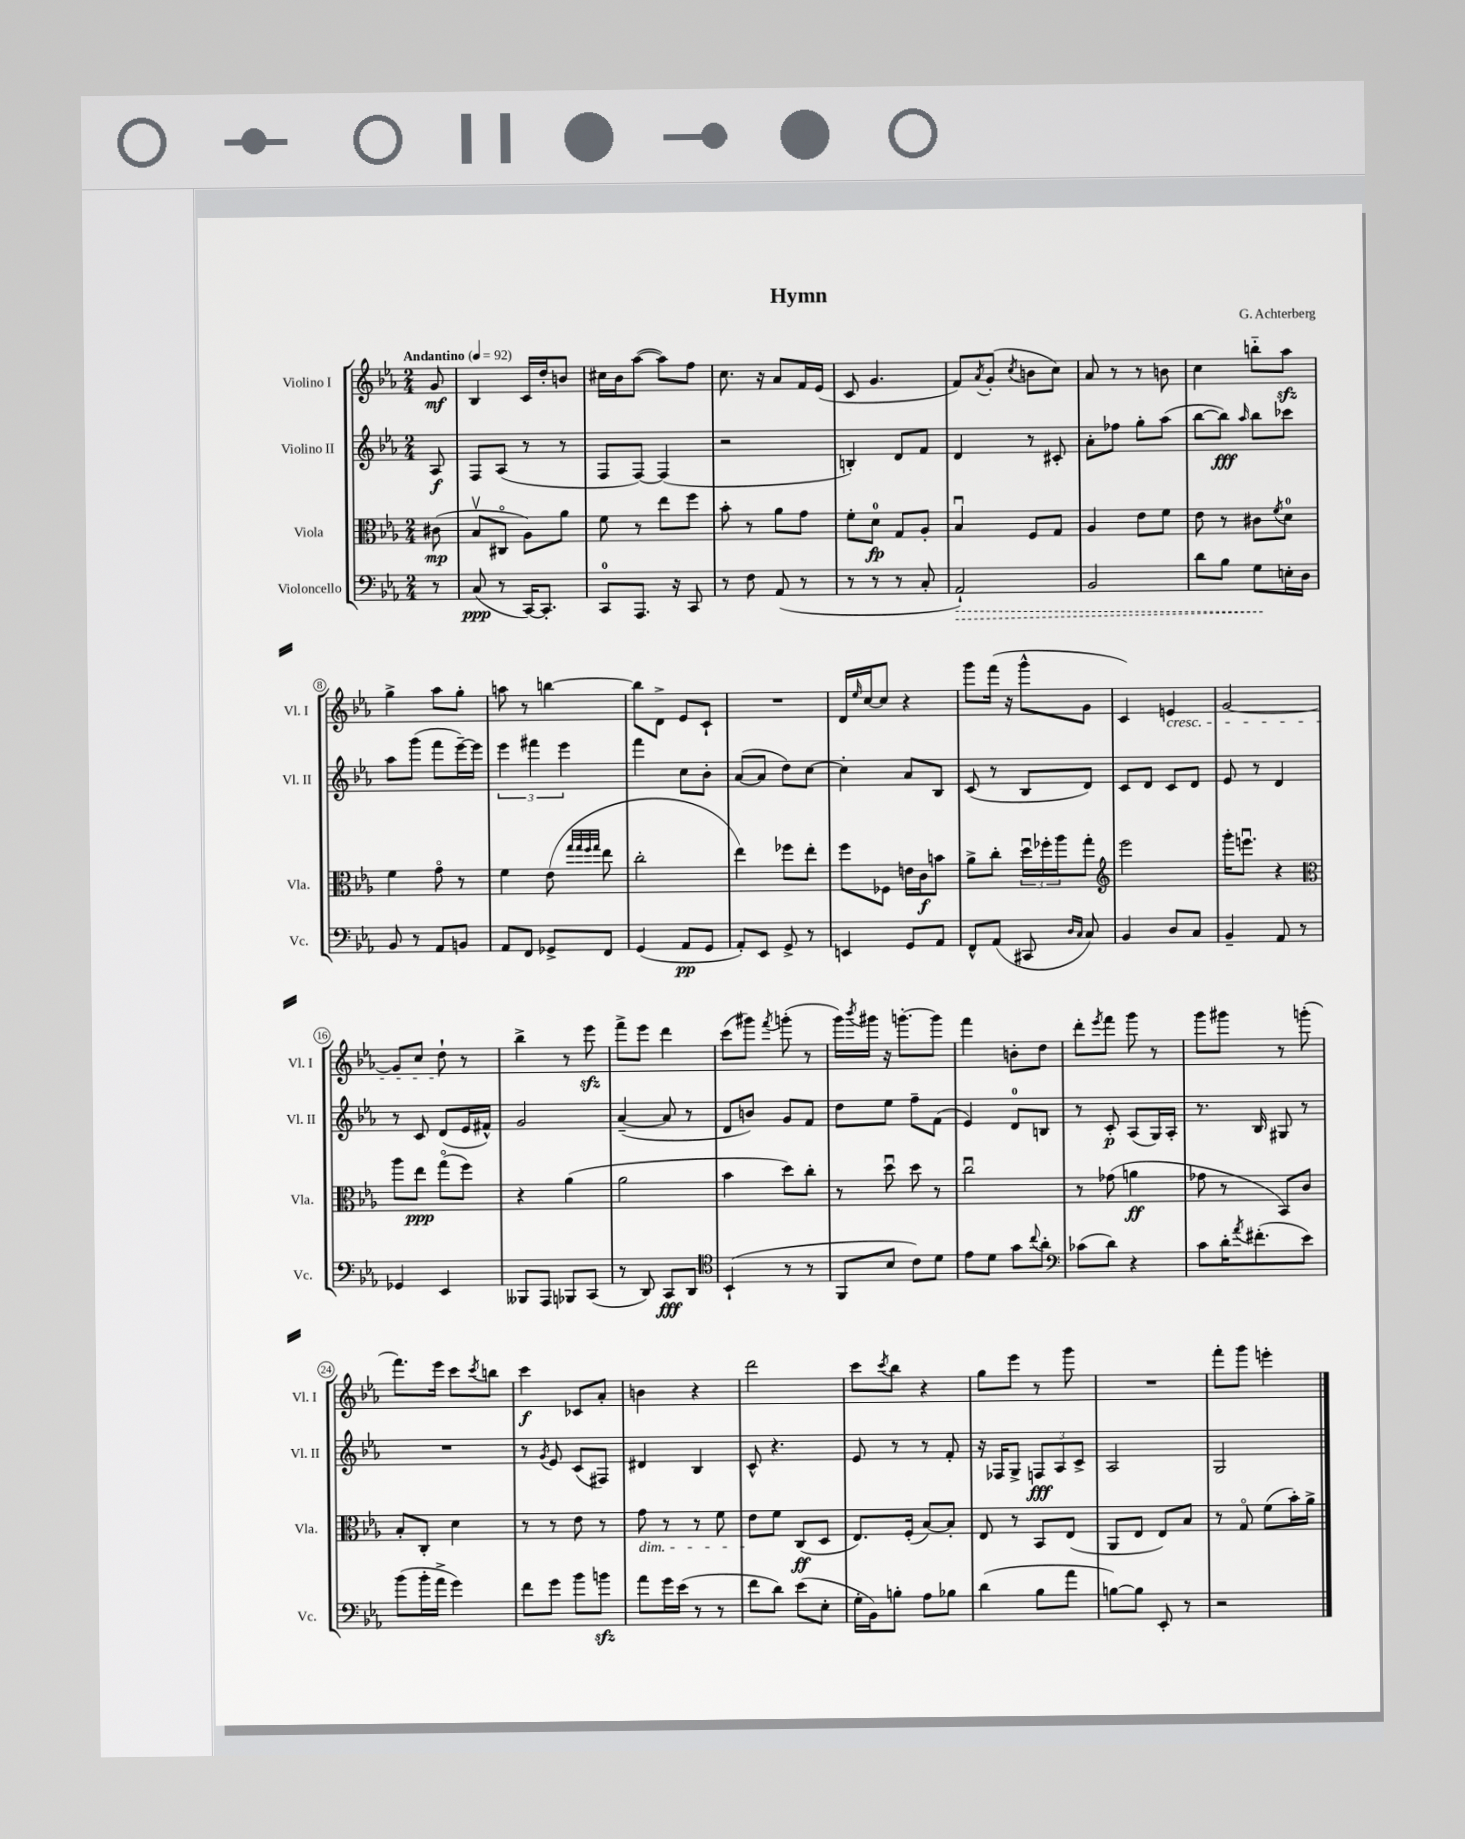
\header { title = "Hymn" composer = "G. Achterberg" }
<<
\new StaffGroup <<
\new Staff = "s0" \with { instrumentName = "Violino I" shortInstrumentName = "Vl. I" } {
    \clef treble \key ees \major \numericTimeSignature \time 2/4 \partial 8 \tempo "Andantino" 4 = 92
    g'8\mf |
    bes4 c'16 d''16-. b'8 |
    cis''16 bes'16 aes''8~( aes''8) f''8 |
    c''8. r16 aes'8 f'16 ees'16( |
    c'8 g'4. |
    f'8) \acciaccatura { aes'8 } g'8-.( \acciaccatura { c''8 } b'8 c''8) |
    aes'8 r8 r8 b'8 |
    c''4 b''8-_ aes''8\sfz |
    g''4-> aes''8 g''8-. |
    a''8 r8 b''4~ |
    b''8 d'8-> ees'8 c'8-! |
    R2 |
    d'16 \grace { ees''16 } c''16~ c''8 r4 |
    g'''8 f'''16( r16 g'''8-^ g'8 |
    c'4) e'4\cresc |
    g'2~ |
    g'8 c''8 d''8-!\! r8 |
    bes''4-> r8 ees'''8\sfz |
    f'''8-> ees'''8 d'''4 |
    c'''8( gis'''8) \acciaccatura { f'''8 } g'''8-.( r8 |
    g'''16) \acciaccatura { bes'''8 } gis'''16 r16 g'''8.~-. g'''8 |
    f'''4 b'8-. d''8 |
    d'''8-. \acciaccatura { ees'''8 } f'''8 g'''8 r8 |
    g'''8 gis'''8 r8 g'''8-.( |
    f'''8.) ees'''16 c'''8 \acciaccatura { c'''8 } b''8 |
    c'''4\f ces'8 aes'8-. |
    b'4 r4 |
    d'''2 |
    c'''8 \acciaccatura { c'''8 } bes''8 r4 |
    g''8 ees'''8 r8 g'''8 |
    R2 |
    f'''8-. g'''8 e'''4-. \bar "|." |
}
\new Staff = "s1" \with { instrumentName = "Violino II" shortInstrumentName = "Vl. II" } {
    \clef treble \key ees \major \numericTimeSignature \time 2/4 \partial 8
    aes8\f |
    f8 aes8( r8 r8 |
    f8 f8~) f4( |
    r2 |
    b4-.) d'8 f'8 |
    d'4 r8 cis'8-. |
    aes'8-. fes''8 g''8-. aes''8( |
    bes''8~ bes''8\fff) \grace { aes''16 } bes''8 ces'''8 |
    aes''8 g'''8( f'''8 ees'''16~--) ees'''16 |
    \tuplet 3/2 { ees'''4 fis'''4 ees'''4 } |
    f'''4 c''8 bes'8-. |
    aes'8~( aes'8 d''8) c''8~ |
    c''4-. aes'8 bes8 |
    c'8( r8 bes8 d'8) |
    c'8 d'8 c'8 d'8 |
    ees'8 r8 d'4 |
    r8 c'8 d'8( ees'16 fis'16-^) |
    g'2 |
    aes'4~--( aes'8 r8 |
    d'8 b'8) g'8 f'8 |
    d''8 ees''8 f''8-- f'8( |
    ees'4) d'8-0 b8 |
    r8 c'8-.\p aes8( g16) aes16-. |
    r8. bes16 gis8 r8 |
    R2 |
    r8 \acciaccatura { g'8 } ees'8 c'8( fis8) |
    dis'4 bes4 |
    c'8-^ r4. |
    ees'8 r8 r8 f'8-. |
    r16 fes16 g8-> \tuplet 3/2 { f8\fff aes8 c'8-> } |
    aes2 |
    g2 \bar "|." |
}
\new Staff = "s2" \with { instrumentName = "Viola" shortInstrumentName = "Vla." } {
    \clef alto \key ees \major \numericTimeSignature \time 2/4 \partial 8
    cis'8\mp( |
    bes8\upbow cis8\flageolet aes8) aes'8 |
    f'8 r8 ees''8 f''8 |
    bes'8-. r8 aes'8 g'8 |
    f'8-. d'8-0\fp g8 aes8-. |
    bes4\downbow f8 g8 |
    aes4 ees'8 f'8 |
    ees'8 r8 cis'8 \acciaccatura { f'8 } d'8-0 |
    f'4 g'8\flageolet r8 |
    f'4 ees'8( \grace { g''32 g''32 f''32 g''32 } ees''8 |
    c''2-. |
    ees''4) fes''8 ees''8-. |
    f''8 fes8 e'16 c'16\f b'8 |
    aes'8-> c''8-. \tuplet 3/2 { d''16\downbow fes''16-. aes''16 } g''8-. |
    \clef treble ees'''2 |
    g'''16-. e'''8.\downbow r4 |
    \clef alto aes''8 ees''8\ppp g''8\flageolet( f''8) |
    r4 aes'4( |
    aes'2 |
    bes'4 d''8) c''8-. |
    r8 d''8\downbow d''8 r8 |
    c''2\downbow |
    r8 ges'8( a'4\ff |
    ges'8 r8 bes,8) c'8 |
    bes8-. c8-. d'4 |
    r8 r8 ees'8 r8 |
    g'8\dim r8 r8 f'8 |
    ees'8\! f'8 c8\ff( d8 |
    ees8.) f16-.( bes8~) bes8-. |
    ees8 r8 bes,8 ees8( |
    aes,8 ees8 ees8) bes8 |
    r8 g8\flageolet f'8( bes'16-.) aes'16-> \bar "|." |
}
\new Staff = "s3" \with { instrumentName = "Violoncello" shortInstrumentName = "Vc." } {
    \clef bass \key ees \major \numericTimeSignature \time 2/4 \partial 8
    r8 |
    c8\ppp( r8 c,16~) c,8.-. |
    c,8-0 aes,,8. r16 c,8 |
    r8 f8 aes,8( r8 |
    r8 r8 r8 c8-. |
    \once \override Hairpin.style = #'dashed-line aes,2-!\>) |
    bes,2 |
    d'8 bes8 g8\! e16-. d16 |
    bes,8 r8 aes,8 b,8 |
    aes,8 f,8 ges,8-> f,8 |
    g,4( aes,8\pp g,8 |
    aes,8-.) ees,8 g,8-> r8 |
    e,4 g,8 aes,8 |
    f,8-^ aes,8( cis,8 \grace { d16 c16 } c8) |
    bes,4 d8 c8 |
    bes,4-- aes,8 r8 |
    ges,4 ees,4 |
    beses,,8 aes,,8 bes,,8 c,8( |
    r8 d,8) c,8\fff d,8 |
    \clef tenor bes,4-!( r8 r8 |
    f,8 bes8 c'8) d'8 |
    ees'8 d'8 g'8 \appoggiatura { c''8 } aes'8-. |
    \clef bass ces'8( d'8) r4 |
    c'8 d'16-. \acciaccatura { aes'8 } fis'8.-.( ees'8) |
    bes'8( bes'16-. aes'16-> g'4) |
    f'8 g'8 bes'8 b'8\sfz |
    aes'8 g'16 ees'16( r8 r8 |
    f'8 d'8) ees'8( ees8-. |
    g16-. bes,16) b8-. aes8 bes8 |
    d'4( bes8 aes'8 |
    b8~) b8 ees,8-. r8 |
    r2 \bar "|." |
}
>>
>>
\layout { \context { \Score \override BarNumber.stencil = #(make-stencil-circler 0.1 0.3 ly:text-interface::print) } }
